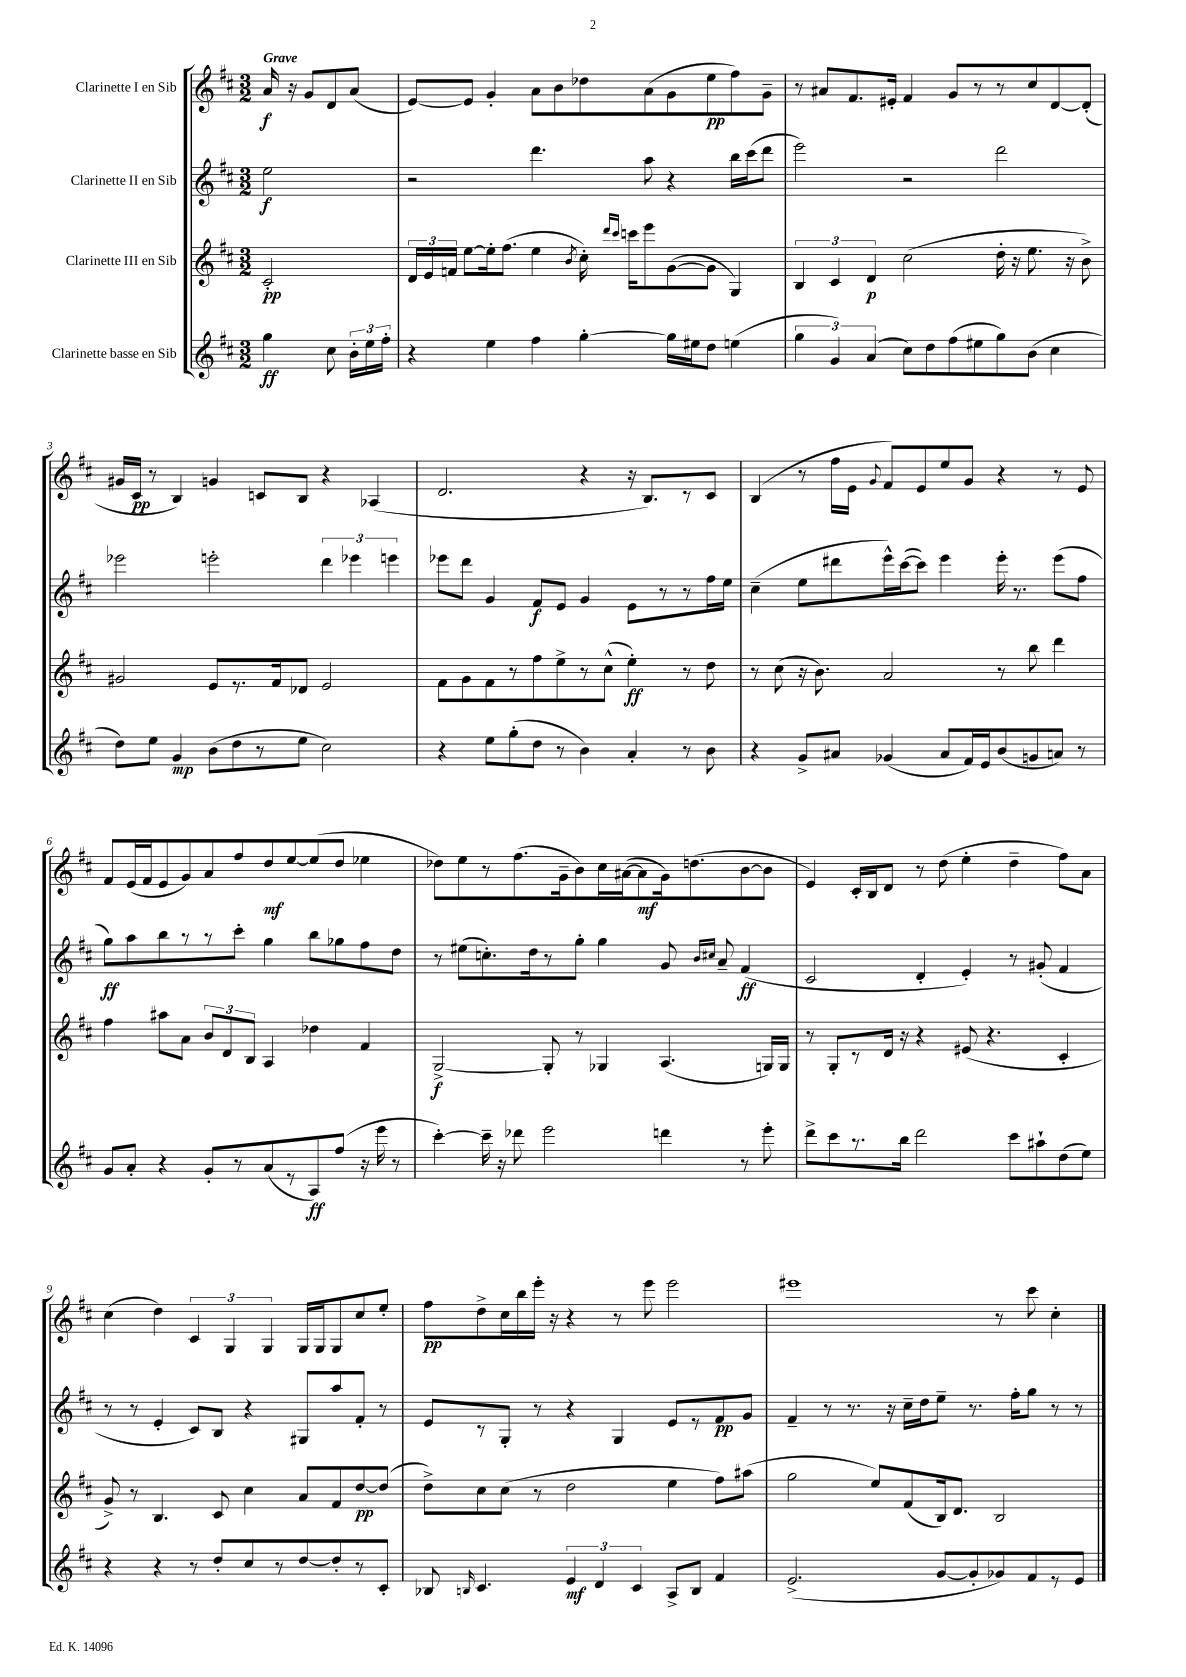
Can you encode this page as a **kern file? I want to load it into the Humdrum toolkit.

**kern	**kern	**kern	**kern
*staff4	*staff3	*staff2	*staff1
*clefG2	*clefG2	*clefG2	*clefG2
*k[f#c#]	*k[f#c#]	*k[f#c#]	*k[f#c#]
*M3/2	*M3/2	*M3/2	*M3/2
4gg	2c#'	2ee	16a
.	.	.	16r
.	.	.	8g
8cc#	.	.	8d
24b'	.	.	(8a
24ee	.	.	.
24ff#'	.	.	.
=	=	=	=
4r	24d	2r	[8e)
.	24e	.	.
.	24f	.	.
.	[8ee	.	8e]
4ee	16ee']	.	4g'
.	(8.ff#	.	.
4ff#	4ee	4.ddd	8a
.	.	.	8b
.	8qb	.	.
[4gg'	16cc#')	.	8dd-
.	16qqddd	.	.
.	16qqccc#	.	.
.	16ccc	.	.
.	8eee	8aa	(8a
16gg]	([8g	4r	8g
16ee#	.	.	.
8dd	8g]	.	8ee
(4ee	4G)	16bb	8ff#)
.	.	(16ccc#	.
.	.	8ddd	8g~
=	=	=	=
6gg	6B	2eee)	8r
.	.	.	8a#
6g)	6c#	.	.
.	.	.	8.f#
(6a	6d	.	.
.	.	.	16e#'
8cc#)	(2cc#	2r	4f#
8dd	.	.	.
(8ff#	.	.	8g
8ee#	.	.	8r
8gg)	16dd'	2ddd	8r
.	16r	.	.
(8b	8.ee	.	8cc#
4cc#	.	.	[8d
.	16r	.	.
.	8b^)	.	(8d']
=	=	=	=
8dd)	2g#	2eee-	16g#
.	.	.	16c#
8ee	.	.	8r
4g	.	.	4B)
(8b	8e	2eee'	4g
8dd	8.r	.	.
8r	.	.	8c
.	16f#	.	.
8ee	8d-	.	8B
2cc#)	2e	6ddd	4r
.	.	6eee-	.
.	.	.	(4A-
.	.	6eee	.
=	=	=	=
4r	8f#	8eee-	2.d
.	8g	8ddd	.
8ee	8f#	4g	.
(8gg'	8r	.	.
8dd	8ff#	8f#	.
8r	8ee^	8e	.
4b)	8r	4g	4r
.	(8cc#^^	.	.
4a'	4ee')	8e	16r
.	.	.	8.B)
.	.	8r	.
8r	8r	8r	8r
8b	8dd	16ff#	8c#
.	.	16ee	.
=	=	=	=
4r	8r	(4cc#~	(4B
.	(8cc#	.	.
8g^	16r	8ee	8r
.	8.b)	.	.
8a#	.	8ddd#	16ff#
.	.	.	16e
.	.	.	8qqg
(4g-	2a	16eee^^)	8f#)
.	.	([16ccc#	.
.	.	8ccc#])	8e
8a#	.	4eee	8ee
16f#)	.	.	8g
16e	.	.	.
(8b	8r	16eee'	4r
.	.	8.r	.
8g	8bb	.	.
8a)	4ddd	(8eee	8r
8r	.	8ff#	8e
=	=	=	=
8g	4ff#	8gg)	8f#
8a'	.	8aa	(16e
.	.	.	16f#
4r	8aa#	8bb	8e
.	8a	8r	8g)
8g'	12b	8r	8a
.	12d	.	.
8r	.	8ccc#'	8ff#
.	12B	.	.
(8a	4A	4gg	8dd
8r	.	.	[8ee
8A)	4dd-	8bb	(8ee]
(8ff#	.	8gg-	8dd
16r	4f#	8ff#	4ee-
16eee	.	.	.
8r	.	8dd	.
=	=	=	=
[4ccc#')	[2G^	8r	8dd-)
.	.	(8ee#	8ee
16ccc#~]	.	8.cc')	8r
16r	.	.	.
8ddd-	.	.	(8.ff#
.	.	16dd	.
2eee	8G']	8r	.
.	.	.	16g~
.	8r	8gg'	8b)
.	4G-	4gg	16cc#
.	.	.	([16a#
.	.	.	8a#]
4ddd	(4.A	8g	16g)
.	.	.	(8.dd
.	.	16qqb	.
.	.	16qqcc#	.
.	.	8a~	.
8r	.	(4f#	[8b
8eee'	16G)	.	8b]
.	16G	.	.
=	=	=	=
8ddd^	8r	2c#	4e)
8ccc#	8G'	.	.
8.r	8r	.	16c#'
.	.	.	16B
.	16d	.	8d
16bb	16r	.	.
2ddd	4r	4d'	8r
.	.	.	(8dd
.	(8e#	4e')	4ee'
.	4.r	.	.
8ccc#	.	8r	4dd~
8aa#`	.	(8g#'	.
(8dd	4c#'	4f#	8ff#)
8ee)	.	.	8a
=	=	=	=
4r	8g^)	8r	(4cc#
.	8r	8r	.
4r	4.B	4e'	4dd)
8r	.	8c#)	6c#
8dd'	8c#	8B	.
.	.	.	6G
8cc#	4cc#	4r	.
.	.	.	6G
8r	.	.	.
[8dd	8a	8G#	16G
.	.	.	16G
8dd']	8f#	8aa	8G
8r	[8dd	8f#'	8cc#
8c#'	(8dd]	8r	8ee'
=	=	=	=
8B-	8dd^)	8e	8ff#
16qqB	.	.	.
4.c#	8cc#	8r	8dd^
.	(8cc#	8G'	16cc#
.	.	.	16bb
.	8r	8r	16eee'
.	.	.	16r
6e	2dd	4r	4r
6d	.	.	.
.	.	4G	8r
6c#	.	.	.
.	.	.	8eee
8A^	4ee	8e	2eee
8B	.	8r	.
4f#	8ff#)	8f#	.
.	(8aa#	8g	.
=	=	=	=
(2.e^	2gg	4f#~	1eee#
.	.	8r	.
.	.	8.r	.
.	8ee)	.	.
.	.	16r	.
.	(8f#	16cc#~	.
.	.	16dd	.
[8g	16B)	8ee~	.
.	8.d	.	.
8g']	.	8.r	.
8g-)	2B	.	8r
.	.	16ff#'	.
8f#	.	8gg	8ccc#
8r	.	8r	4cc#'
8e	.	8r	.
==	==	==	==
*-	*-	*-	*-
